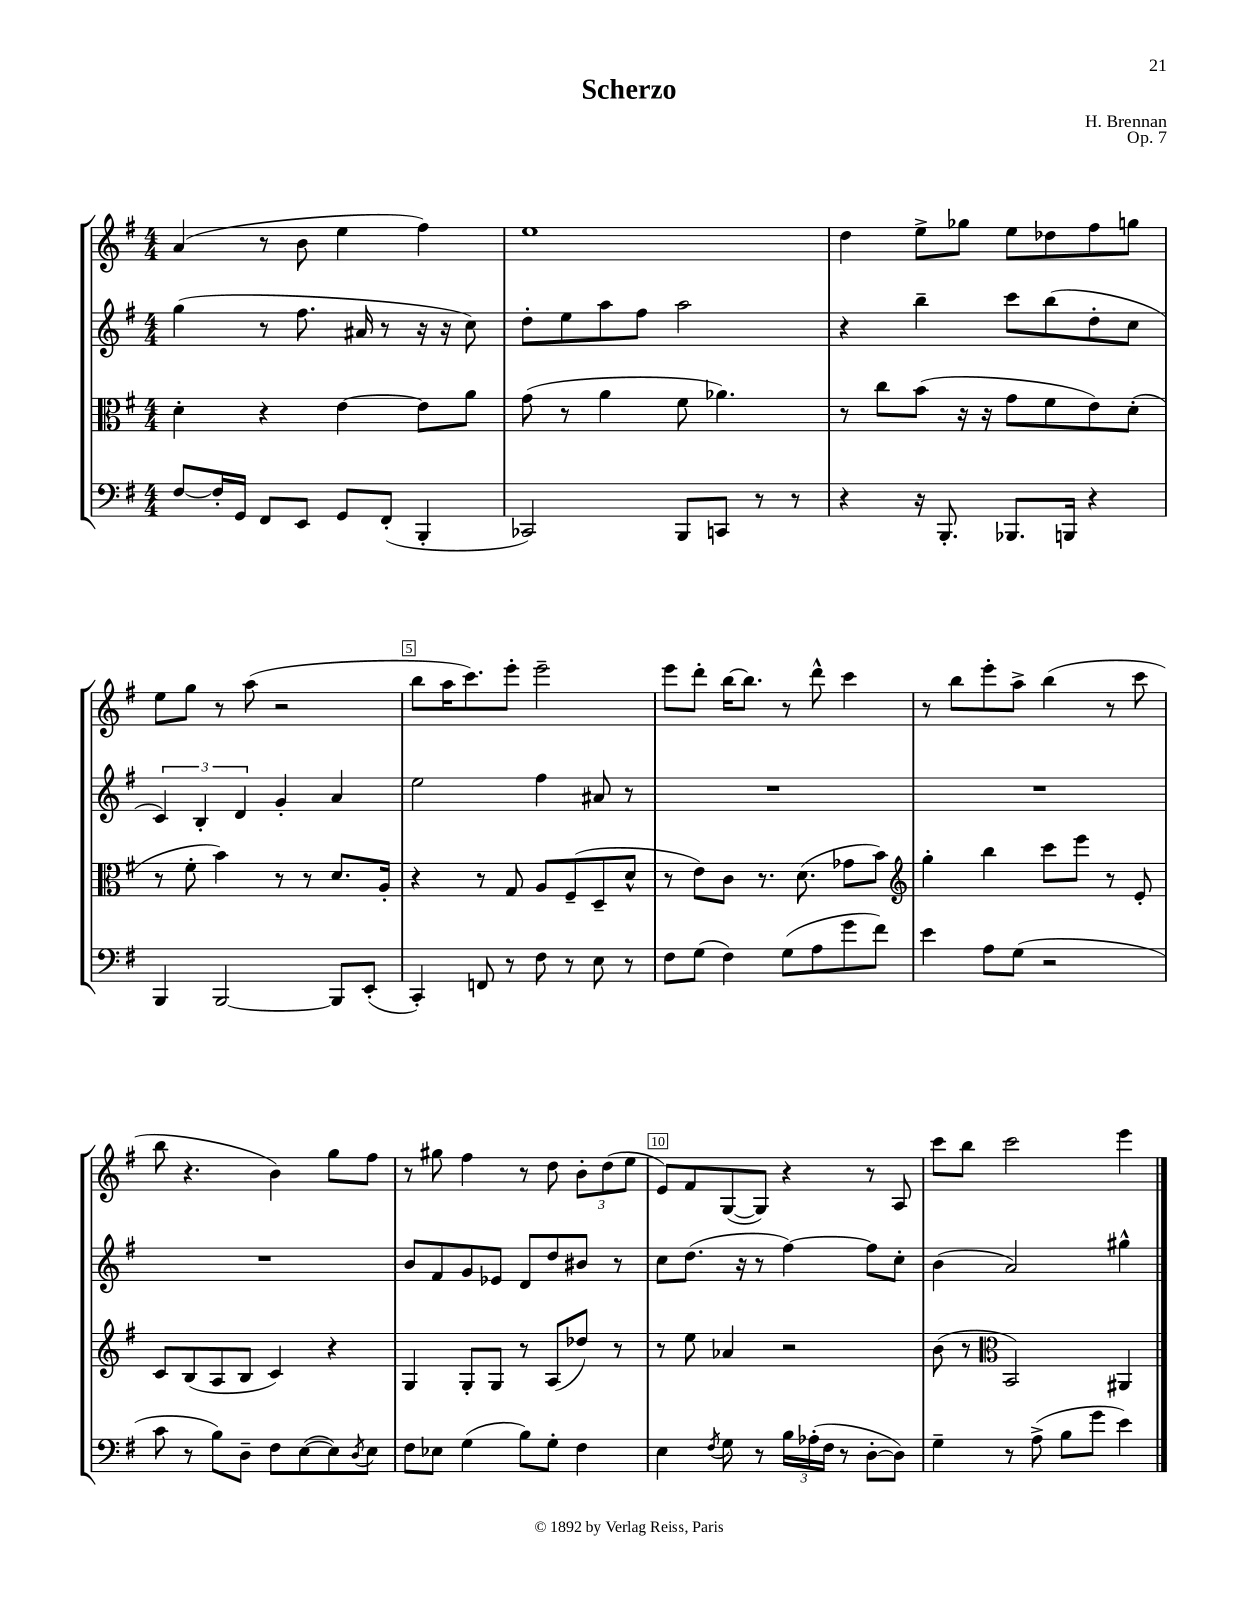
\header { title = "Scherzo" composer = "H. Brennan" opus = "Op. 7" }
<<
\new StaffGroup <<
\new Staff = "s0" {
    \clef treble \key g \major \numericTimeSignature \time 4/4
    a'4( r8 b'8 e''4 fis''4) |
    e''1 |
    d''4 e''8-> ges''8 e''8 des''8 fis''8 g''8 |
    e''8 g''8 r8 a''8( r2 |
    b''8 a''16 c'''8.) e'''8-. e'''2-- |
    e'''8 d'''8-. b''16~ b''8. r8 d'''8-^ c'''4 |
    r8 b''8 e'''8-. a''8-> b''4( r8 c'''8 |
    b''8 r4. b'4) g''8 fis''8 |
    r8 gis''8 fis''4 r8 d''8 \tuplet 3/2 { b'8-. d''8( e''8 } |
    e'8) fis'8 g8~( g8) r4 r8 a8 |
    c'''8 b''8 c'''2 e'''4 \bar "|." |
}
\new Staff = "s1" {
    \clef treble \key g \major \numericTimeSignature \time 4/4
    g''4( r8 fis''8. ais'16 r8 r16 r16 c''8) |
    d''8-. e''8 a''8 fis''8 a''2 |
    r4 b''4-- c'''8 b''8( d''8-. c''8 |
    \tuplet 3/2 { c'4) b4-. d'4 } g'4-. a'4 |
    e''2 fis''4 ais'8 r8 |
    R1 |
    R1 |
    R1 |
    b'8 fis'8 g'8 ees'8 d'8 d''8 bis'8 r8 |
    c''8 d''8.( r16 r8 fis''4~) fis''8 c''8-. |
    b'4( a'2) gis''4-^ \bar "|." |
}
\new Staff = "s2" {
    \clef alto \key g \major \numericTimeSignature \time 4/4
    d'4-. r4 e'4~ e'8 a'8 |
    g'8( r8 a'4 fis'8 aes'4.) |
    r8 c''8 b'8( r16 r16 g'8 fis'8 e'8) d'8-.( |
    r8 fis'8-. b'4) r8 r8 d'8. a16-. |
    r4 r8 g8 a8 fis8--( d8-- d'8-^ |
    r8 e'8) c'8 r8. d'8.( ges'8 b'8) |
    \clef treble g''4-. b''4 c'''8 e'''8 r8 e'8-. |
    c'8 b8( a8 b8 c'4) r4 |
    g4 g8-. g8 r8 a8( des''8) r8 |
    r8 e''8 aes'4 r2 |
    b'8( r8 \clef alto b,2) ais,4 \bar "|." |
}
\new Staff = "s3" {
    \clef bass \key g \major \numericTimeSignature \time 4/4
    fis8~ fis16-. g,16 fis,8 e,8 g,8 fis,8-.( b,,4-. |
    ces,2) b,,8 c,8 r8 r8 |
    r4 r16 b,,8.-. bes,,8. b,,16 r4 |
    b,,4 b,,2~ b,,8 e,8-.( |
    c,4-.) f,8 r8 fis8 r8 e8 r8 |
    fis8 g8( fis4) g8( a8 g'8 fis'8) |
    e'4 a8 g8( r2 |
    c'8 r8 b8) d8-- fis8 e8~( e8) \acciaccatura { d8 } e8 |
    fis8 ees8 g4( b8) g8-. fis4 |
    e4 \acciaccatura { fis8 } g8 r8 \tuplet 3/2 { b16 aes16-.( fis16 } r8 d8~-. d8) |
    g4-- r8 a8->( b8 g'8 e'4) \bar "|." |
}
>>
>>
\layout { \context { \Score \override BarNumber.break-visibility = ##(#f #t #t) barNumberVisibility = #(every-nth-bar-number-visible 5) \override BarNumber.stencil = #(make-stencil-boxer 0.1 0.3 ly:text-interface::print) } }
